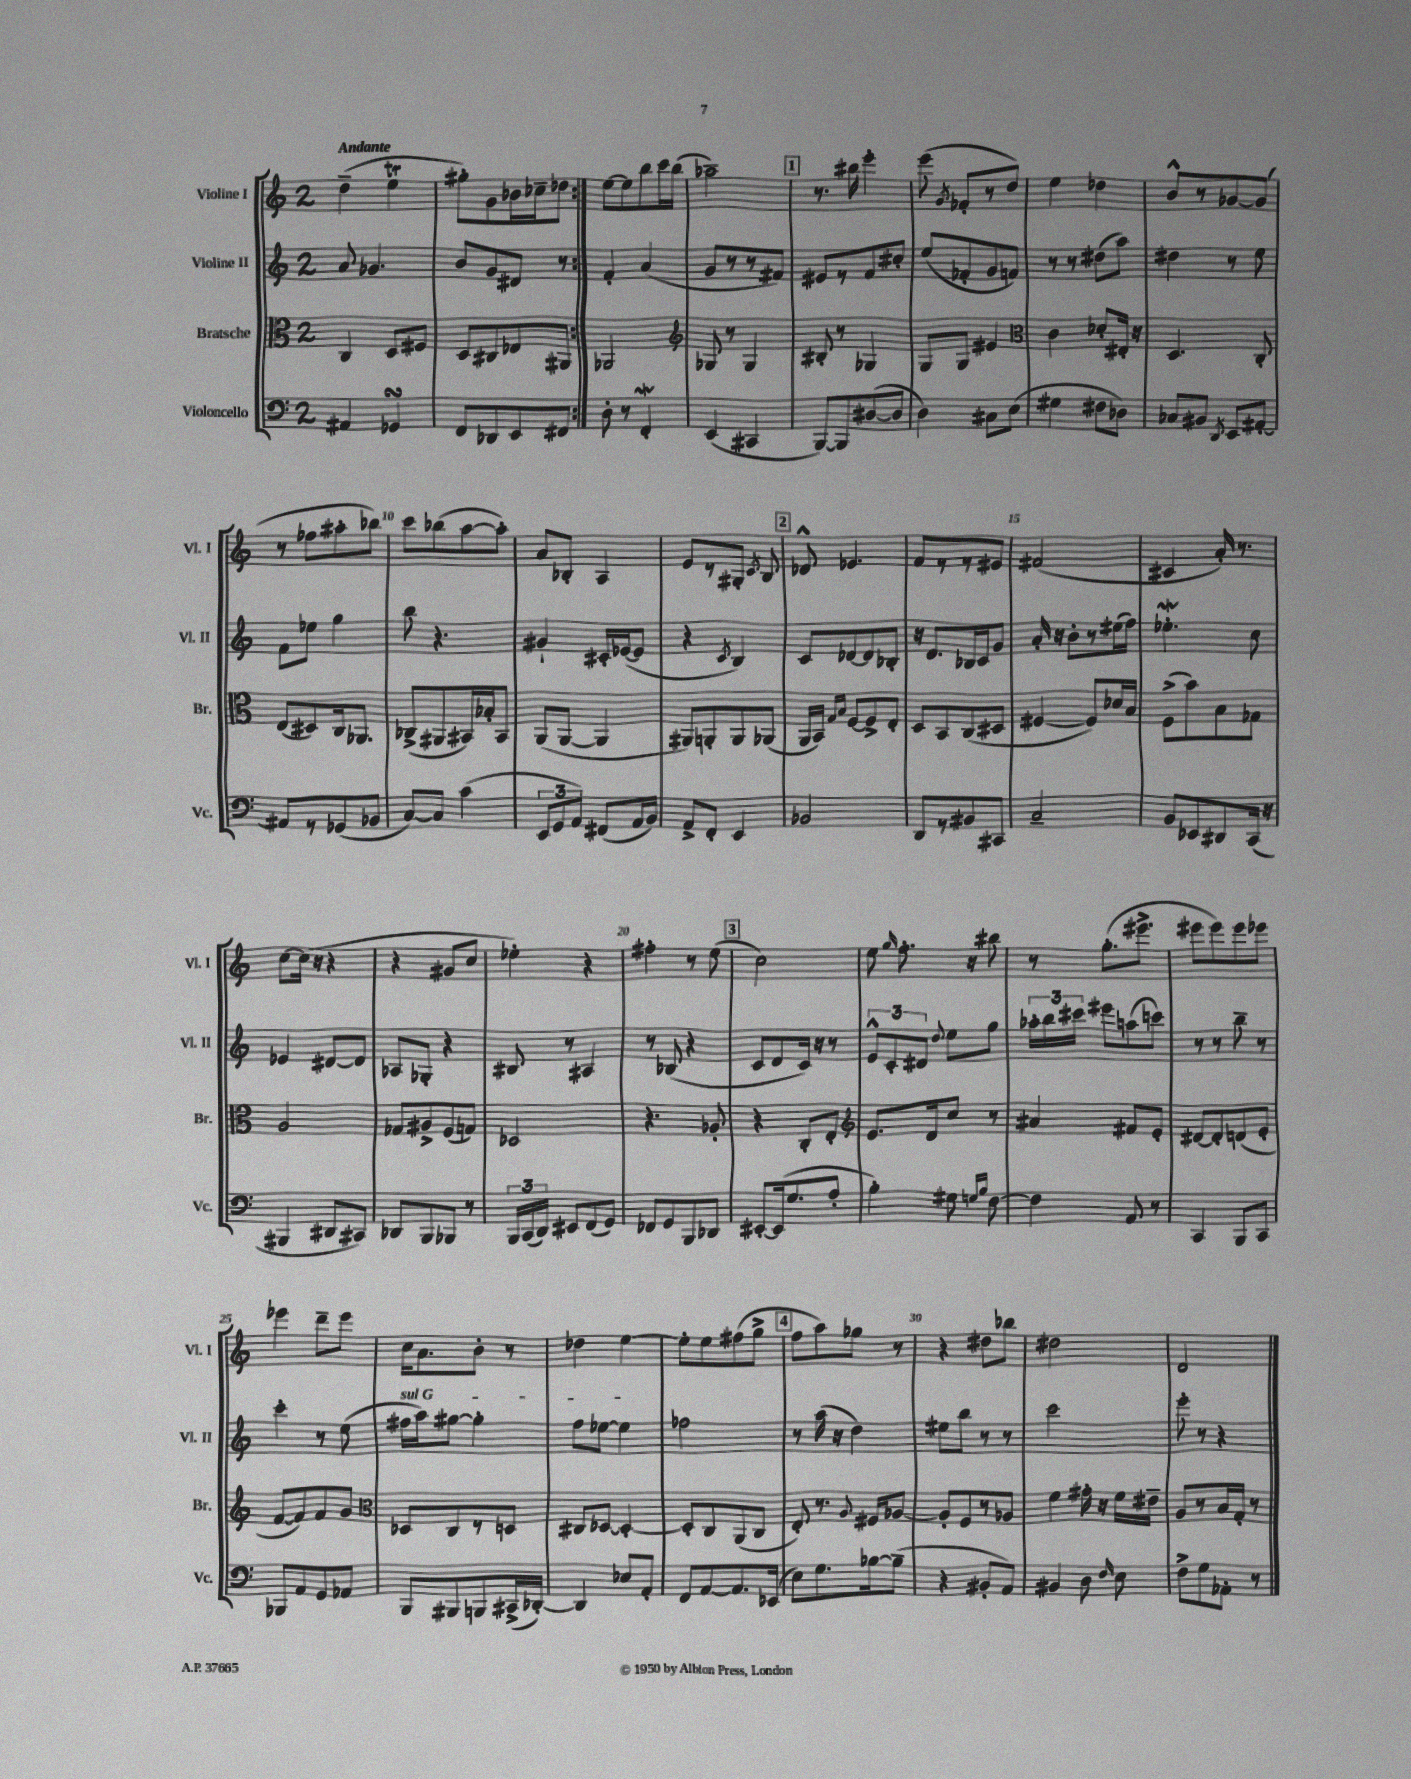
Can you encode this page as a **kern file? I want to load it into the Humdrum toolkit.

**kern	**kern	**kern	**kern
*part4	*part3	*part2	*part1
*staff4	*staff3	*staff2	*staff1
*I"Violoncello	*I"Bratsche	*I"Violine II	*I"Violine I
*I'Vc.	*I'Br.	*I'Vl. II	*I'Vl. I
*clefF4	*clefC3	*clefG2	*clefG2
*k[]	*k[]	*k[]	*k[]
*M2/4	*M2/4	*M2/4	*M2/4
=1	=1	=1	=1
!	!	!	!LO:TX:a:B:t=Andante
4AA#X/	4C/	8a/	(4dd~\
.	.	4.g-X/	.
4GG-XsSSs/	8D/L	.	4eet\
.	8F#X/J	.	.
=2	=2	=2	=2
8FF/L	8D/L	8b/L	8gg#X'\L)
8DD-X/	8C#X/	8g/	8g\
8EE/	8E-X/	8d#X/J	16b-X\L
.	.	.	16cc-X~\J
8FF#X/J	8AA#X/J	8r	8dd-X\J
=3:|!	=3:|!	=3:|!	=3:|!
8D'\	2AA-X/	4f'/	[8ee\L
8r	.	.	8ee\]
4FFw'/	.	(4a/	8bb\
.	.	.	16ccc\L
.	.	.	(16bb\JJ
=4	=4	=4	=4
*	*clefG2	*	*
(4EE/	8G-X/	8g/L	2aa-X~\)
.	8r	8r	.
4CC#X/	4G-/	8r	.
.	.	8f#X/J)	.
!!LO:REH:place=s1:t=1
=5	=5	=5	=5
[8BBB/L)	8B#X'/	8e#X/L	8.r
8BBB/]	8r	8r	.
.	.	.	16bb#X\
([8D#X/	4G-X/	8f/	4eee'\
8D#/J]	.	8cc#X'/J	.
=6	=6	=6	=6
4D\)	8G/L	(8ee/L	(8eee\
.	.	.	8qg/
.	8G/J	8f-X'/	8f-X'/L
8C#X\L	4e#X/	8g/	8r
(8E\J	.	8fn/J)	8dd/J)
=7	=7	=7	=7
*	*clefC3	*	*
4G#X\	4c\	8r	4ee\
.	.	8r	.
8F#X\L	8d-X'/L	(8dd#X\L	4dd-X\
8D-X\J)	16E#X'/Jk	8aa\J)	.
.	16r	.	.
=8	=8	=8	=8
8C-X/L	4.D/	4dd#X\	8b^^/L
8BB#X/J	.	.	8r
8qDD/	.	.	.
8EE/L	.	8r	[8g-X/
[8AA#X'/J	8C'/	8ee\	(8g-/J]
!!LO:LB:g=z
=9	=9	=9	=9
8AA#X/L]	(8E/L	8f\L	8r
8r	8D#X/)	8ee-X\J	8ff-X\L
(8GG-X/	16C/k	4gg\	8aa#X'\
.	8.AA-X/J	.	.
8BB-X/J	.	.	8bb-X\J)
=10	=10	=10	=10
[8C/L)	(8C-X^/L	8bb\	8ccc\L
8C/J]	8AA#X/	4.r	(8bb-X\
(4c\	16BB#X/L)	.	[8aa\
.	16B-X'/J	.	.
.	8BB#/J	.	8aa'\J])
=11	=11	=11	=11
12EE/L	(8AA/L	4g#X`/	8a/L
12GG/	.	.	.
.	[8AA/J	.	8B-X'/J
12AA/J)	.	.	.
(8FF#X/L	4AA/]	16c#X'/LL	4A/
.	.	([16e-X/J	.
16AA/L	.	8e-/J]	.
16BB/JJ)	.	.	.
=12	=12	=12	=12
8AA^/L	8AA#X/L)	4r	8e/L
8FF'/J	8AAn'/	.	8r
.	.	8qc/	.
4EE/	8AA/	4B/)	8G#X'/J
.	.	.	8qc/
.	(8AA-X/J	.	8B/
!!LO:REH:place=s1:t=2
=13	=13	=13	=13
2BB-X/	16AA/LL	8c/L	8d-X^^/
.	16BB/JJ)	.	.
.	16qqG/LL	.	.
.	16qqB/JJ	.	.
.	[8F/L	[8d-X/	4.e-X/
.	8F^/]	8d-/]	.
.	8E'/J	8B-X'/J	.
=14	=14	=14	=14
8DD/L	8D/L	16r	8f/L
.	.	8.d/L	.
8r	8BB/	.	8r
8BB#X/	(8C/	16B-X/L	8r
.	.	16c/J	.
8CC#X/J	8D#X/J	8g/J	8e#X/J
=15	=15	=15	=15
2C~/	[4F#X/	16a'/	(2f#X/
.	.	16r	.
.	.	8b'\L	.
.	8F#/L])	8r	.
.	16d-X/L	(16ee#X\L	.
.	16B/JJ	16ff\JJ)	.
=16	=16	=16	=16
8BB/L	(8F^\L	4.ee-Xw'\	4c#X/
8EE-X/	8b\)	.	.
8DD#X/	8B\	.	16a'/)
.	.	.	8.r
(16CC/Jk	8G-X\J	8cc\	.
16r	.	.	.
!!LO:LB:g=z
=17	=17	=17	=17
4BBB#X/	2A/	4e-X/	[8cc\L
.	.	.	(16cc\Jk]
.	.	.	16r
8DD#X/L	.	[8d#X/L	4r
8CC#X/J)	.	8d#/J]	.
=18	=18	=18	=18
8DD-X/L	8G-X/L	8A-X/L	4r
8BBB/	8A#X^/	8G-X'/J	.
8BBB-X/J	(8F/	4r	8g#X/L
8r	8Gn/J)	.	8cc/J
=19	=19	=19	=19
24BBB/LL	2D-X/	8B#X/	4ee-X'\)
(24CC/	.	.	.
24DD/JJ)	.	.	.
8EE#X/L	.	8r	.
(8FF/	.	4A#X/	4r
8GG/J)	.	.	.
=20	=20	=20	=20
8FF-X/L	4.r	8r	4ff#X'\
8GG/	.	(8B-X/	.
8BBB/	.	4r	8r
8DD-X/J	8A-X'/	.	(8ee\
!!LO:REH:place=s1:t=3
=21	=21	=21	=21
[8EE#X'/L	4r	8c/L	2cc\)
(16EE#/k]	.	8d/	.
8.G/	.	.	.
.	8C'/L	16c/Jk)	.
.	.	16r	.
8A'/J	8E'/J	8r	.
=22	=22	=22	=22
*	*clefG2	*	*
4B'\)	8.e/L	12e^^/L	8ee\
.	.	12c'/	.
.	.	.	16qqgg/
.	.	.	8.ff'\
.	.	12d#X/J	.
.	16d/k	.	.
.	.	8qqdd/	.
8G#X\	8cc/J	8ee\L	.
.	.	.	16r
16qqGn/LL	.	.	.
16qqB/JJ	.	.	.
[8F\	8r	8gg\J	8bb#X\
=23	=23	=23	=23
4F\]	4a#X/	24aa-X'\LL	8r
.	.	24bb\	.
.	.	24ccc#X\JJ	.
.	.	8eee#X\L	(8.gg'\L
8AA/	8f#X/L	(8aan\	.
.	.	.	8.eee#X^\J
8r	8e'/J	8cccn\J)	.
=24	=24	=24	=24
4CC/	[8d#X/L	8r	8eee#X\L
.	8d#'/]	8r	8eee#\)
8BBB/L	(8dn/	8bb~\	8eee#\
8CC/J	8e'/J	8r	8eee-X\J
!!LO:LB:g=z
=25	=25	=25	=25
8BBB-X/L	[8f/L	4ccc'\	4eee-X\
8AA/	8f/])	.	.
8GG/	8f/	8r	8ddd~\L
8AA-X/J	8g/J	(8ee\	8eee-\J
=26	=26	=26	=26
*	*clefC3	*	*
!	!	!LO:TX:a:i:t=sul G	!
8BBB/L	8D-X/L	16ff#X\LL	16cc\KL
.	.	16aa\J)	8.a\
8BBB#X/	8C/	[8gg#X\J	.
8BBBn/	8r	4gg#'\]	8b'\J
(16CC#X^/L	8Dn/J	.	8r
[16DD-X'/JJ)	.	.	.
=27	=27	=27	=27
4DD-/]	8C#X/L	8ff\L	4dd-X\
.	[8D-X/J	[8ee-X\J	.
8E-X/L	4D-'/_	4ee-\]	[4ee\
8AA'/J	.	.	.
=28	=28	=28	=28
8FF/L	8D-'/L]	2ff-X\	8ee'\L]
[8AA/	8C/	.	8ee\
8.AA/]	(8AA/	.	(8ff#X\
.	8C/J	.	8gg^\J
(16EE-X/Jk	.	.	.
!!LO:REH:place=s1:t=4
=29	=29	=29	=29
8E\L)	8E'/)	8r	8ff\L
8.G\	8.r	(16aa\	8aa\)
.	.	16r	.
.	.	4dd\)	8gg-X\J
.	8qqA/	.	.
[16B-X\k	16F#X/KL	.	.
(8B-~\J]	[8A-X/J	.	8r
=30	=30	=30	=30
4r	8A-'/L]	8ee#X\L	4r
.	8F/	8bb\J	.
8BB#X'/L	8r	8r	8dd#X\L
8AA/J)	8A-X/J	8r	8bb-X\J
=31	=31	=31	=31
4BB#X/	4f\	2ccc\	2dd#X\
8D\	16g#X'\	.	.
.	16r	.	.
16qqF/	.	.	.
8E\	16f\LL	.	.
.	16e#X~\JJ	.	.
=32	=32	=32	=32
8F^\L	8A/L	8eee'\	2d/
8G\	8r	8r	.
8AA-X'\J	16B/L	4r	.
.	16G'/JJ	.	.
8r	8r	.	.
==	==	==	==
*-	*-	*-	*-
